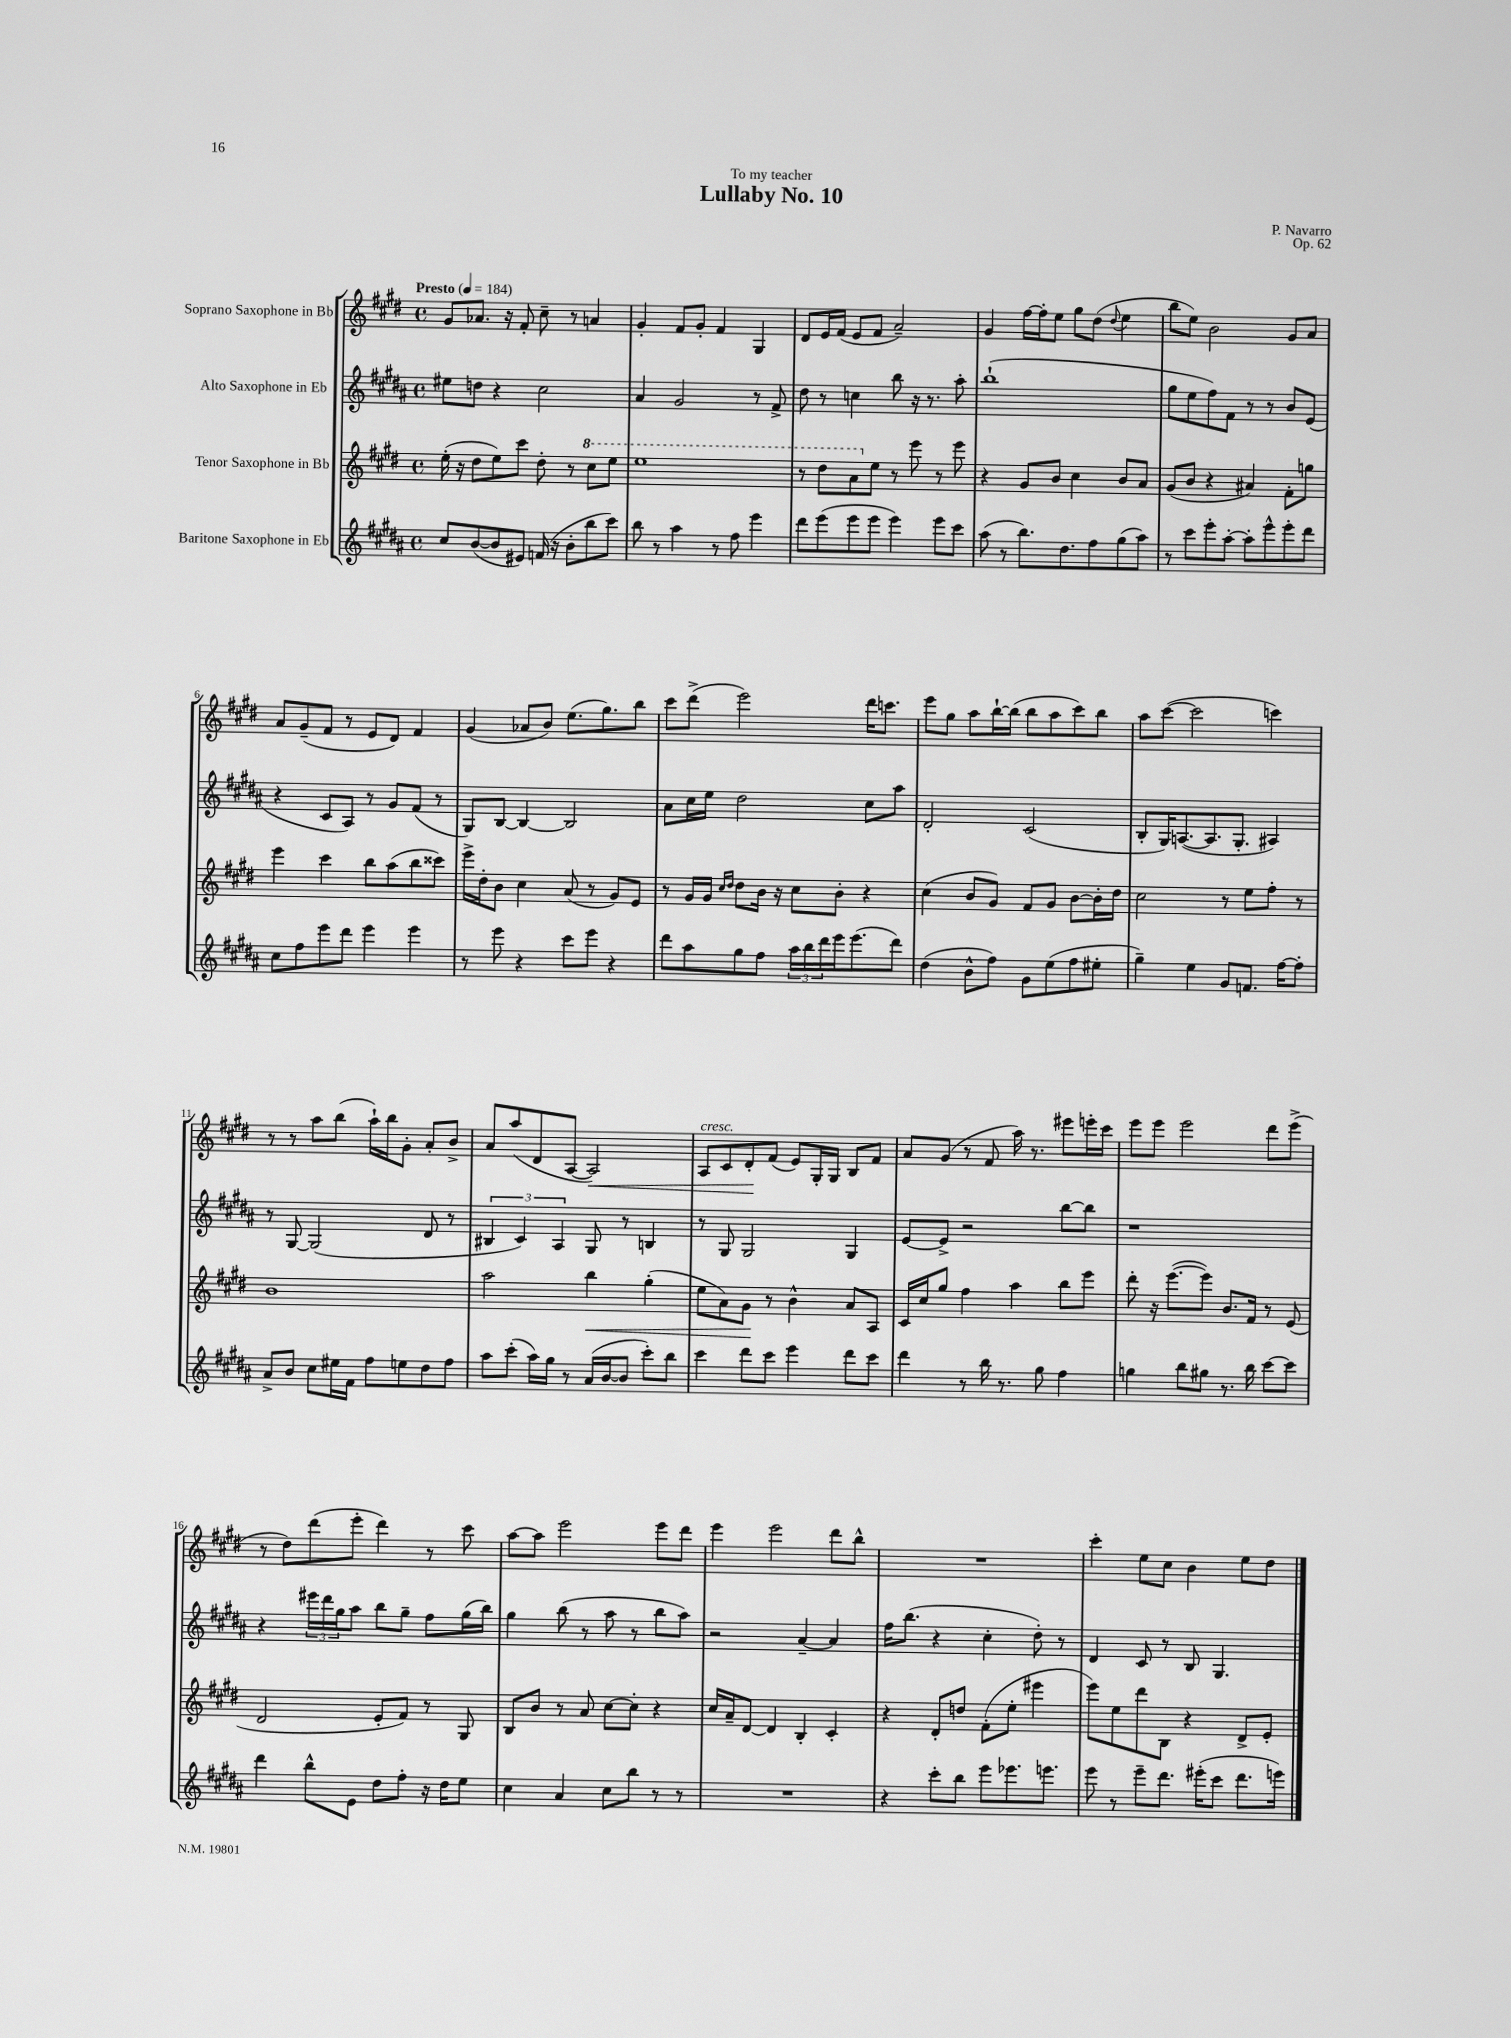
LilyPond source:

\header { title = "Lullaby No. 10" composer = "P. Navarro" dedication = "To my teacher" opus = "Op. 62" }
<<
\new StaffGroup <<
\new Staff = "s0" \with { instrumentName = "Soprano Saxophone in Bb" } {
    \clef treble \key e \major \defaultTimeSignature \time 4/4 \tempo "Presto" 4 = 184
    gis'8 aes'8. r16 fis'8-. cis''8-- r8 a'4 |
    gis'4-. fis'8 gis'8-. fis'4 gis4 |
    dis'8 e'16 fis'16( e'8 fis'8 a'2--) |
    gis'4 fis''16~ fis''16-. e''8 gis''8 dis''8( \appoggiatura { dis''8 } e''4 |
    b''8 e''8) b'2 gis'8 a'8 |
    a'8 gis'8--( fis'8 r8 e'8 dis'8) fis'4 |
    gis'4( aes'8 b'8) e''8.( gis''8.) b''8 |
    cis'''8 dis'''8->( e'''2) dis'''16 c'''8. |
    e'''8 gis''8 a''8 b''16~-! b''16( b''8 a''8 cis'''8) b''8 |
    a''8 cis'''8~( cis'''2 c'''4) |
    r8 r8 a''8 b''8( a''16-!) b''16 gis'8-. a'8-. b'8-> |
    a'8 a''8( dis'8 a8~ a2\<) |
    a8^\markup { \italic "cresc." } cis'8 dis'8-.\! fis'8( e'8) gis16-. gis16 b8 fis'8 |
    a'8 gis'8( r8 fis'8 a''16) r8. eis'''8 e'''16-. cis'''16 |
    e'''8 e'''8 e'''2 dis'''8 e'''8->( |
    r8 dis''8) dis'''8( e'''8-. dis'''4) r8 cis'''8 |
    a''8~ a''8 e'''2 e'''8 dis'''8 |
    e'''4 e'''2 dis'''8 b''8-^ |
    R1 |
    cis'''4-. e''8 cis''8 b'4 e''8 dis''8 \bar "|." |
}
\new Staff = "s1" \with { instrumentName = "Alto Saxophone in Eb" } {
    \clef treble \key b \major \defaultTimeSignature \time 4/4
    eis''8 d''8 r4 cis''2 |
    ais'4 gis'2 r8 fis'8-> |
    dis''8 r8 c''4 b''8 r16 r8. ais''8-. |
    b''1-!( |
    gis''8 e''8 fis''8) fis'8 r8 r8 b'8 e'8( |
    r4 cis'8 ais8) r8 gis'8 fis'8( r8 |
    gis8) b8~ b4~ b2 |
    ais'8 cis''16 e''16 dis''2 cis''8 ais''8 |
    dis'2-. cis'2( |
    b8-. gis16) a8.~( a8. gis8.-. ais4) |
    r8 gis8~ gis2( dis'8 r8 |
    \tuplet 3/2 { bis4 cis'4) ais4 } gis8 r8 b4 |
    r8 gis8 gis2 gis4 |
    e'8~ e'8-> r2 b''8~ b''8 |
    r1 |
    r4 \tuplet 3/2 { eis'''16 dis'''16 gis''16 } ais''8 b''8 gis''8-- fis''8 gis''16( b''16) |
    gis''4 b''8( r8 ais''8 r8 b''8 ais''8) |
    r2 ais'4~-- ais'4 |
    fis''16 b''8.( r4 cis''4-. dis''8-.) r8 |
    dis'4 cis'8 r8 b8 gis4. \bar "|." |
}
\new Staff = "s2" \with { instrumentName = "Tenor Saxophone in Bb" } {
    \clef treble \key e \major \defaultTimeSignature \time 4/4
    e''16-.( r16 dis''8 e''8) cis'''8 dis''8-. r8 \ottava #1 cis'''8 e'''8 |
    e'''1 |
    r8 dis'''8 a''8 \ottava #0 e''8 r8 e'''8 r8 e'''8 |
    r4 gis'8 b'8 cis''4 b'8 a'8 |
    gis'8( b'8 r4 ais'4) fis'8-. g''8 |
    e'''4 cis'''4 b''8 a''8( b''8 cisis'''8) |
    e'''16-> dis''16-. b'8 cis''4 a'8( r8 gis'8) e'8 |
    r8 gis'16 gis'16 \grace { cis''16 dis''16 } dis''8 b'16 r16 cis''8 b'8-. r4 |
    cis''4( b'8 gis'8) fis'8 gis'8 b'8~ b'16-. dis''16 |
    cis''2 r8 e''8 fis''8-. r8 |
    b'1 |
    a''2 b''4\< gis''4-.( |
    e''8 a'8) gis'8\! r8 b'4-^ a'8 a8 |
    cis'16 cis''16 gis''8 fis''4 a''4 b''8 e'''8 |
    dis'''8-. r16 e'''8.~( e'''8) b'8. fis'16 r8 e'8( |
    dis'2 e'8-. fis'8) r8 gis8 |
    b8 b'8 r8 a'8 cis''8~ cis''8-. r4 |
    cis''16 a'16-- dis'8~ dis'4 b4-. cis'4-. |
    r4 dis'8-. d''8 fis'8-.( e''8-. eis'''4 |
    e'''8) e''8 dis'''8 b8 r4 dis'8-> e'8-. \bar "|." |
}
\new Staff = "s3" \with { instrumentName = "Baritone Saxophone in Eb" } {
    \clef treble \key b \major \defaultTimeSignature \time 4/4
    cis''8 b'8~( b'8 eis'8) f'16( r16 b'8-. b''8 cis'''8) |
    b''8 r8 ais''4 r8 fis''8 e'''4 |
    dis'''8 e'''8( e'''8 e'''8 e'''4) e'''8 cis'''8 |
    ais''8( r8 b''8.) dis''8. fis''8 gis''8( ais''8) |
    r8 cis'''8 e'''8-. ais''8~-. ais''8-. e'''8-^ e'''8-. dis'''8 |
    cis''8 fis''8 e'''8 dis'''8 e'''4 e'''4 |
    r8 e'''8 r4 cis'''8 e'''8 r4 |
    dis'''8 ais''8 gis''8 fis''8 \tuplet 3/2 { ais''16 b''16 dis'''16 } e'''16 e'''8.( dis'''8) |
    dis''4( b'8-^ fis''8) gis'8 e''8( fis''8 eis''8-. |
    gis''4--) e''4 gis'8 f'8. fis''16~ fis''8-. |
    ais'8-> b'8 cis''8 eis''16 fis'16 fis''8 e''8 dis''8 fis''8 |
    ais''8 cis'''8-.( ais''16) gis''16 r8 ais'16( b'16~ b'8 cis'''8-.) b''8 |
    cis'''4 dis'''8 cis'''8 e'''4 dis'''8 cis'''8 |
    dis'''4 r8 b''16 r8. gis''8 fis''4 |
    g''4 b''8 gis''8 r8. b''16 cis'''8~ cis'''8 |
    dis'''4 b''8-^ e'8 dis''8 fis''8-. r16 dis''16 e''8 |
    cis''4 ais'4 cis''8 b''8 r8 r8 |
    R1 |
    r4 cis'''8-. b''8 e'''8 ees'''8. e'''8. |
    e'''8 r8 e'''8-- dis'''8. eis'''16-.( cis'''8 dis'''8. e'''16) \bar "|." |
}
>>
>>
